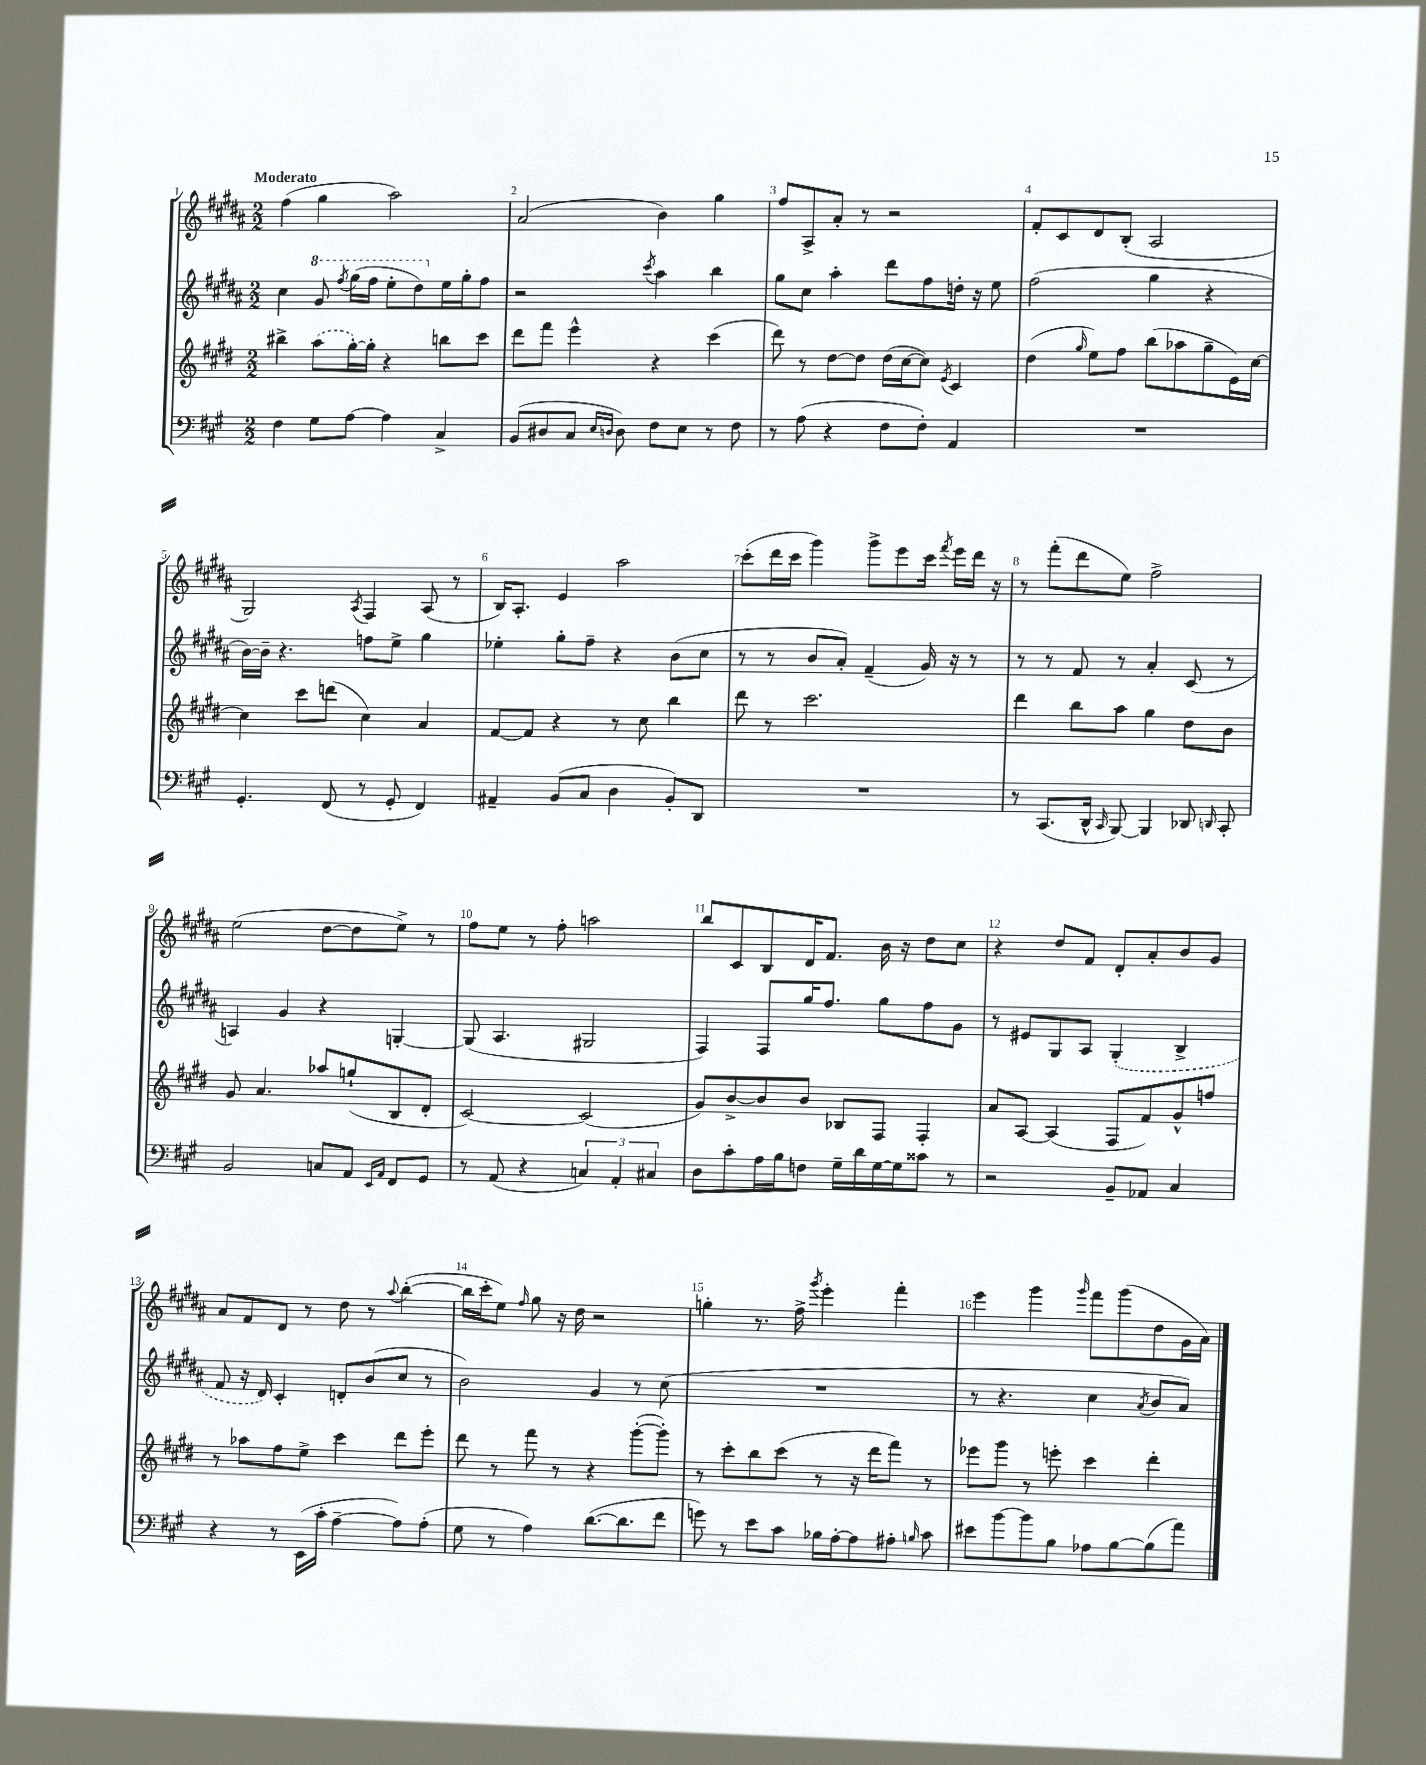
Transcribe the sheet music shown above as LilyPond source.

<<
\new StaffGroup <<
\new Staff = "s0" {
    \clef treble \key b \major \numericTimeSignature \time 2/2 \tempo "Moderato"
    \autoBeamOff fis''4( gis''4 ais''2) |
    ais'2( b'4) gis''4 |
    fis''8[ ais8-> ais'8]-. r8 r2 |
    fis'8[-. cis'8 dis'8 b8]-.( ais2 |
    gis2) \acciaccatura { ais8 } fis4 ais8( r8 |
    b16[) ais8.]-. e'4 ais''2 |
    cis'''8[-.( dis'''16 cis'''16] gis'''4) gis'''8[-> e'''8 cis'''16] \acciaccatura { fis'''8 } e'''16[ dis'''16] r16 |
    r8 fis'''8[-.( dis'''8 e''8]) fis''2-> |
    e''2( dis''8[~ dis''8 e''8]->) r8 |
    fis''8[ e''8] r8 fis''8-. a''2 |
    b''8[ cis'8 b8 dis'16 fis'8.] b'16 r16 dis''8[ cis''8] |
    r4 dis''8[ fis'8] dis'8[-. ais'8-. b'8 gis'8] |
    ais'8[ fis'8 dis'8] r8 dis''8 r8 \appoggiatura { ais''8 } b''4~-.( |
    b''16[ cis'''16-. e''8]) \grace { fis''16 } gis''8 r16 dis''16 r2 |
    g''4-. r8. fis''16-> \acciaccatura { gis'''8 } e'''4-. fis'''4-. |
    e'''4 gis'''4 \grace { gis'''16 } fis'''8[ gis'''8( dis''8 gis'16 ais'16]) \bar "|." |
}
\new Staff = "s1" {
    \clef treble \key b \major \numericTimeSignature \time 2/2
    \autoBeamOff cis''4 \ottava #1 gis''8 \acciaccatura { fis'''8 } gis'''16[( fis'''16] e'''8[-. dis'''8) \ottava #0 e''16 gis''16-. fis''8] |
    r2 \acciaccatura { cis'''8 } ais''4 b''4 |
    gis''8[ cis''8] ais''4-. dis'''8[ fis''8 d''16]-. r16 e''8 |
    fis''2( gis''4 r4 |
    b'16[~) b'16]-- r4. f''8[ e''8]-> gis''4 |
    ees''4-. gis''8[-. fis''8]-- r4 b'8[( cis''8] |
    r8 r8 b'8[ ais'8]-.) fis'4--( gis'16) r16 r8 |
    r8 r8 fis'8 r8 ais'4-. cis'8( r8 |
    a4) gis'4 r4 g4~-. |
    g8( ais4. gis2 |
    fis4) fis8[ gis''16 fis''8.] gis''8[ fis''8 gis'8] |
    r8 eis'8[ gis8 ais8] \once \slurDashed gis4-.( b4-> |
    fis'8 r16 dis'16) cis'4-. d'8[-. b'8( cis''8] r8 |
    b'2) gis'4 r8 cis''8( |
    R1 |
    r8 r4. cis''4 \acciaccatura { ais'8 } b'8[ ais'8]) \bar "|." |
}
\new Staff = "s2" {
    \clef treble \key e \major \numericTimeSignature \time 2/2
    \autoBeamOff bis''4-> \once \slurDashed a''8[( gis''16~-.) gis''16]-. r4 b''8[ cis'''8] |
    dis'''8[ fis'''8] e'''4-^ r4 cis'''4( |
    dis'''8) r8 dis''8[~ dis''8] dis''16[( cis''16~ cis''8]) \acciaccatura { e'8 } cis'4 |
    dis''4( \grace { gis''16 } e''8[) fis''8] b''8[( aes''8 gis''8-- e'16) cis''16]~ |
    cis''4 cis'''8[ d'''8]( cis''4) a'4 |
    fis'8[~ fis'8] r4 r8 cis''8 b''4 |
    dis'''8 r8 cis'''2. |
    dis'''4 b''8[ a''8] gis''4 dis''8[ b'8] |
    gis'8 a'4. aes''8[ g''8-!( b8 dis'8]-. |
    cis'2~) cis'2( |
    gis'8[) b'8~-> b'8 b'8] bes8[ fis8] fis4-. |
    a'8[ a8]~ a4( fis8[ fis'8) gis'8-^ f''8] |
    r8 aes''8[ fis''8 e''8]-> cis'''4 dis'''8[ e'''8]-. |
    dis'''8 r8 fis'''8 r8 r4 gis'''8[~-.( gis'''8]-.) |
    r8 cis'''8[-. b''8 cis'''8]( r8 r16 dis'''16[ fis'''8]) r8 |
    ees'''8[ gis'''8] r8 e'''8-. cis'''4 dis'''4-. \bar "|." |
}
\new Staff = "s3" {
    \clef bass \key a \major \numericTimeSignature \time 2/2
    \autoBeamOff fis4 gis8[ a8]~ a4 cis4-> |
    b,8[( dis8 cis8] \grace { e16[ d16] } d8) fis8[ e8] r8 fis8 |
    r8 a8( r4 fis8[ fis8]-.) a,4 |
    R1 |
    gis,4.-. fis,8( r8 gis,8-. fis,4) |
    ais,4-- b,8[( cis8] d4 b,8[-.) d,8] |
    R1 |
    r8 cis,8.[( d,16]-^ \grace { cis,16 } b,,8~) b,,4 des,8 \grace { d,16 } cis,8-. |
    b,2 c8[ a,8] \grace { e,16[ a,16] } fis,8[ gis,8] |
    r8 a,8( r4 \tuplet 3/2 { c4) a,4-. cis4 } |
    d8[ cis'8-. a16 b16 f8] gis16[-- d'16 gis16~ gis16 cisis'8] r8 |
    r2 b,8[-- aes,8] cis4 |
    r4 r8 e,16[( cis'16]-. a4~-- a8[) a8]-.( |
    gis8 r8 a4) d'8.[~( d'8. fis'8] |
    g'8) r8 e'8[ cis'8] bes16[ a16~-. a8 ais8]-. \grace { b16 } cis'8 |
    eis'8[ b'8~ b'8 b8] aes8[ b8~ b8( a'8]) \bar "|." |
}
>>
>>
\layout { \context { \Score \override BarNumber.break-visibility = ##(#f #t #t) barNumberVisibility = #all-bar-numbers-visible } }
